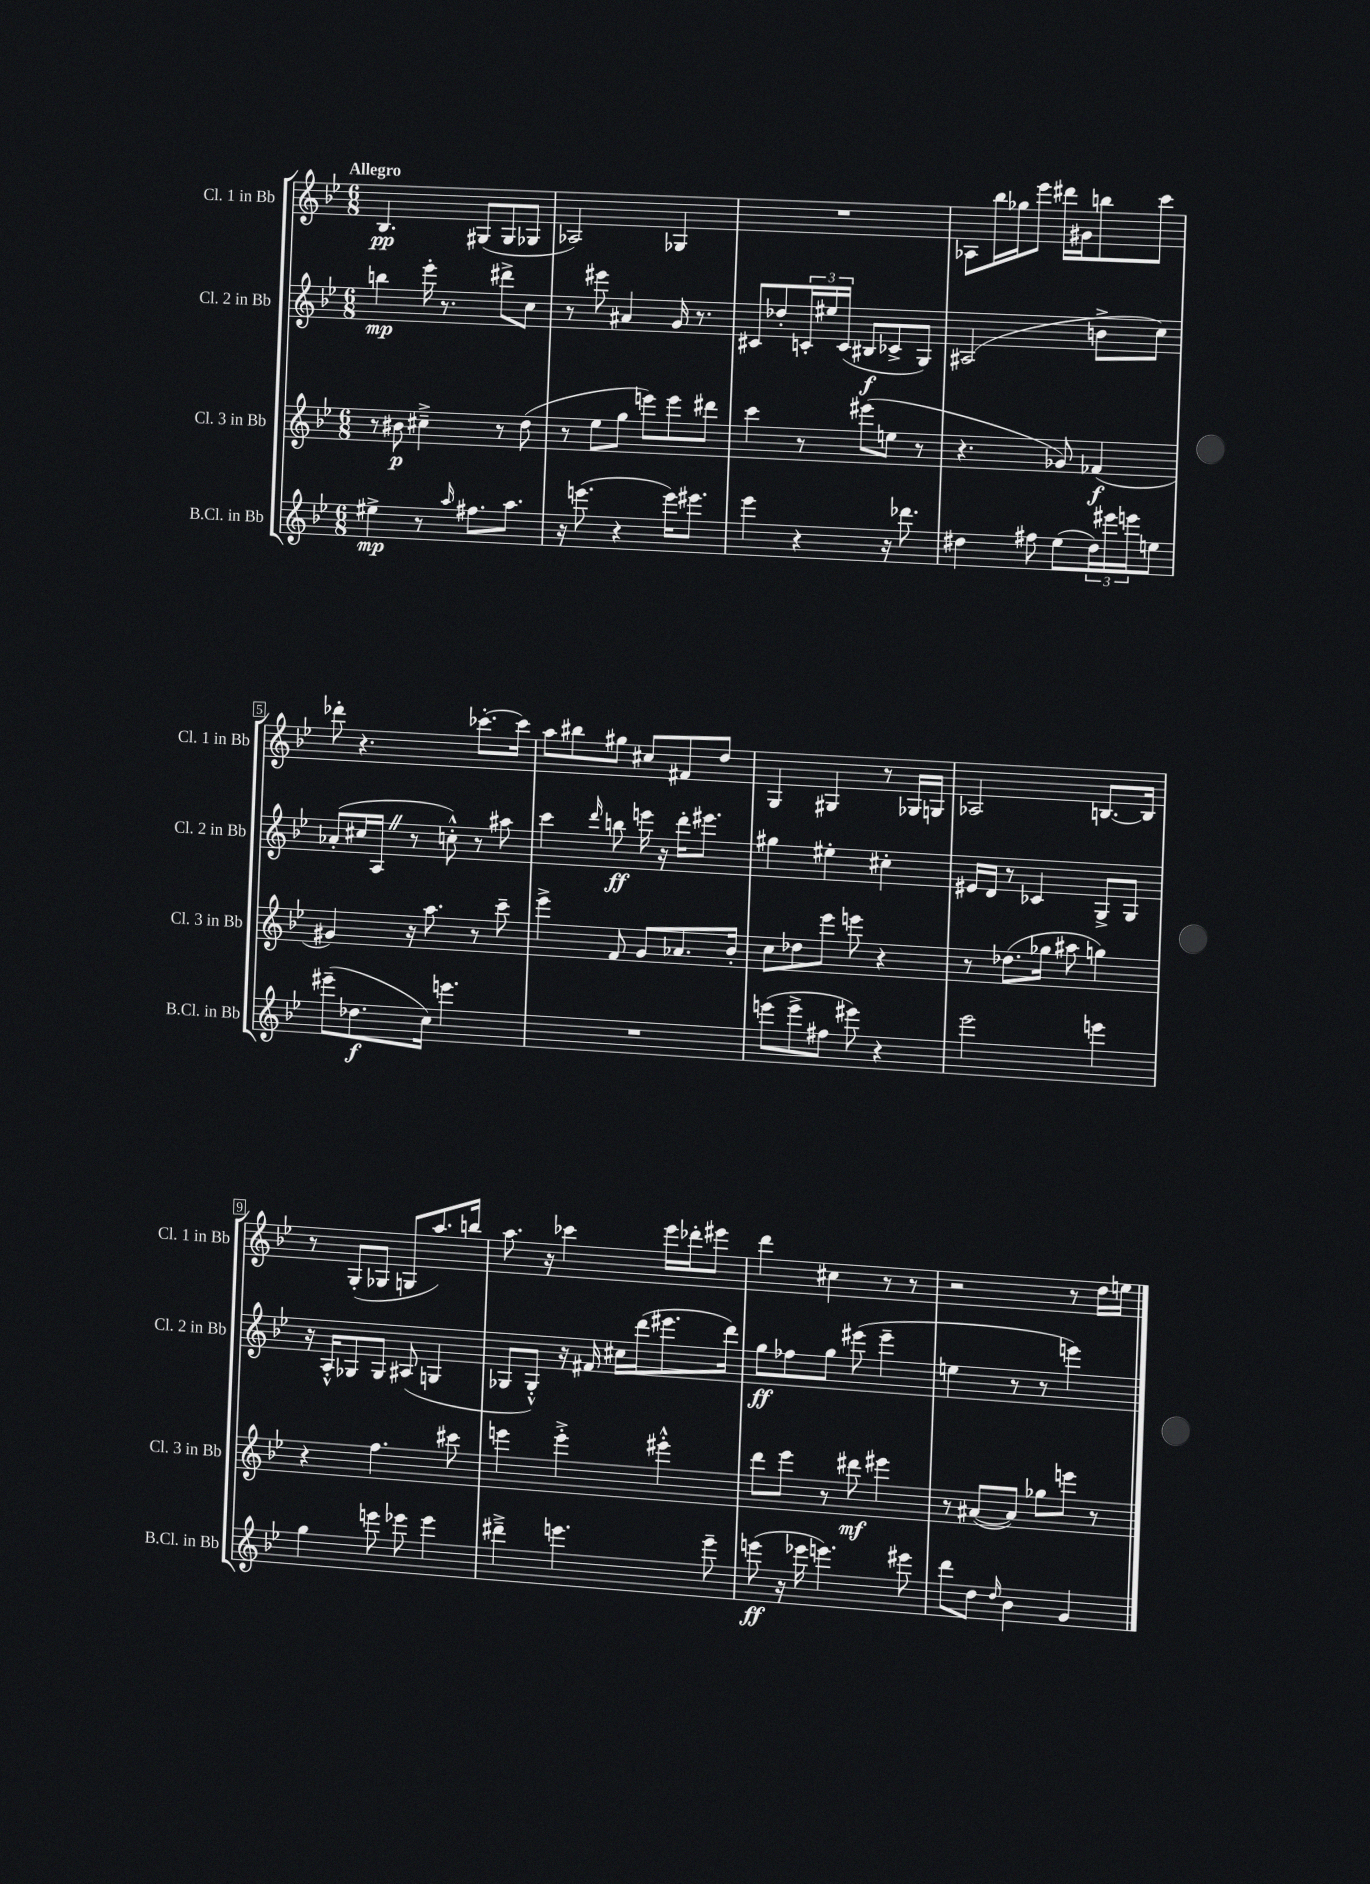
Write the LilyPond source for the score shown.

<<
\new StaffGroup <<
\new Staff = "s0" \with { instrumentName = "Cl. 1 in Bb" shortInstrumentName = "Cl. 1 in Bb" } {
    \clef treble \key bes \major \numericTimeSignature \time 6/8 \tempo "Allegro"
    bes4.\pp gis8( gis8 ges8 |
    aes2) ges4 |
    R2. |
    aes8 bes''16 ges''16 ees'''8 dis'''16 gis'16 b''8 c'''8 |
    des'''8-. r4. ces'''8.~-. ces'''16 |
    a''8 bis''8 gis''8 cis''8 fis'8 d''8 |
    g4 gis4 r8 ges16 g16 |
    aes2 b8.~ b16 |
    r8 g8-.( ges8 g8 a''8.) b''16 |
    a''8. r16 ces'''4 ees'''16 des'''16-. eis'''8 |
    d'''4 cis''4 r8 r8 |
    r2 r8 d''16 e''16 \bar "|." |
}
\new Staff = "s1" \with { instrumentName = "Cl. 2 in Bb" shortInstrumentName = "Cl. 2 in Bb" } {
    \clef treble \key bes \major \numericTimeSignature \time 6/8
    b''4\mp ees'''16-. r8. dis'''8-> c''8 |
    r8 eis'''8 ais'4 g'16 r8. |
    cis'8 des''8-. \tuplet 3/2 { c'16-. eis''16 c'16( } bis8\f ces'8-> g8) |
    ais2( b'8-> c''8) |
    aes'8-.( cis''16 a16 \once \override BreathingSign.text = \markup { \musicglyph "scripts.caesura.straight" } \breathe r8 c''8-.-^) r8 ais''8 |
    c'''4 \grace { d'''16 } b''8\ff e'''16 r16 d'''16-. eis'''8. |
    gis''4 eis''4-. cis''4-. |
    eis'16 d'16 r8 ces'4 g8-> g8 |
    r16 a16-.-^ ges8 ges8 ais8( g4 |
    ges8 ges8-.-^) r16 fis'16 cis''16 d'''16( eis'''8. d'''16) |
    g''8\ff fes''8 g''8 eis'''8( eis'''4-- |
    e''4 r8 r8 e'''4) \bar "|." |
}
\new Staff = "s2" \with { instrumentName = "Cl. 3 in Bb" shortInstrumentName = "Cl. 3 in Bb" } {
    \clef treble \key bes \major \numericTimeSignature \time 6/8
    r8 bis'8\p cis''4---> r8 d''8( |
    r8 ees''8 g''8 e'''8) e'''8 dis'''8 |
    c'''4 r8 eis'''8( e''8 r8 |
    r4. ges'8) fes'4\f( |
    gis'4) r16 a''8. r8 c'''8-- |
    ees'''4-> f'8 g'8 aes'8. bes'16-. |
    c''8 des''8 ees'''8 e'''8 r4 |
    r8 des''8.( ges''16 ais''8 g''4) |
    r4 f''4. cis'''8 |
    e'''4 e'''4-.-> eis'''4-.-^ |
    d'''8 ees'''8 r8 dis'''8\mf eis'''4 |
    r8 ais'8~( ais'8) ges''8 e'''8 r8 \bar "|." |
}
\new Staff = "s3" \with { instrumentName = "B.Cl. in Bb" shortInstrumentName = "B.Cl. in Bb" } {
    \clef treble \key bes \major \numericTimeSignature \time 6/8
    eis''4->\mp r8 \grace { a''16 } fis''8. a''8. |
    r16 e'''8.( r4 e'''16) eis'''8. |
    ees'''4 r4 r16 des'''8. |
    dis''4 fis''8 ees''8( \tuplet 3/2 { dis''16) eis'''16 e'''16 } e''8 |
    eis'''8--( des''8.\f c''16) e'''4. |
    R2. |
    e'''8( e'''8-> fis''8 eis'''8) r4 |
    ees'''2 e'''4 |
    g''4 e'''8 ees'''8 ees'''4 |
    dis'''4---> e'''4. e'''8-- |
    e'''8\ff( r16 ees'''16 e'''4.) eis'''8 |
    d'''8 d''8 \grace { d''16 } bes'4 g'4 \bar "|." |
}
>>
>>
\layout { \context { \Score \override BarNumber.stencil = #(make-stencil-boxer 0.1 0.3 ly:text-interface::print) } }
